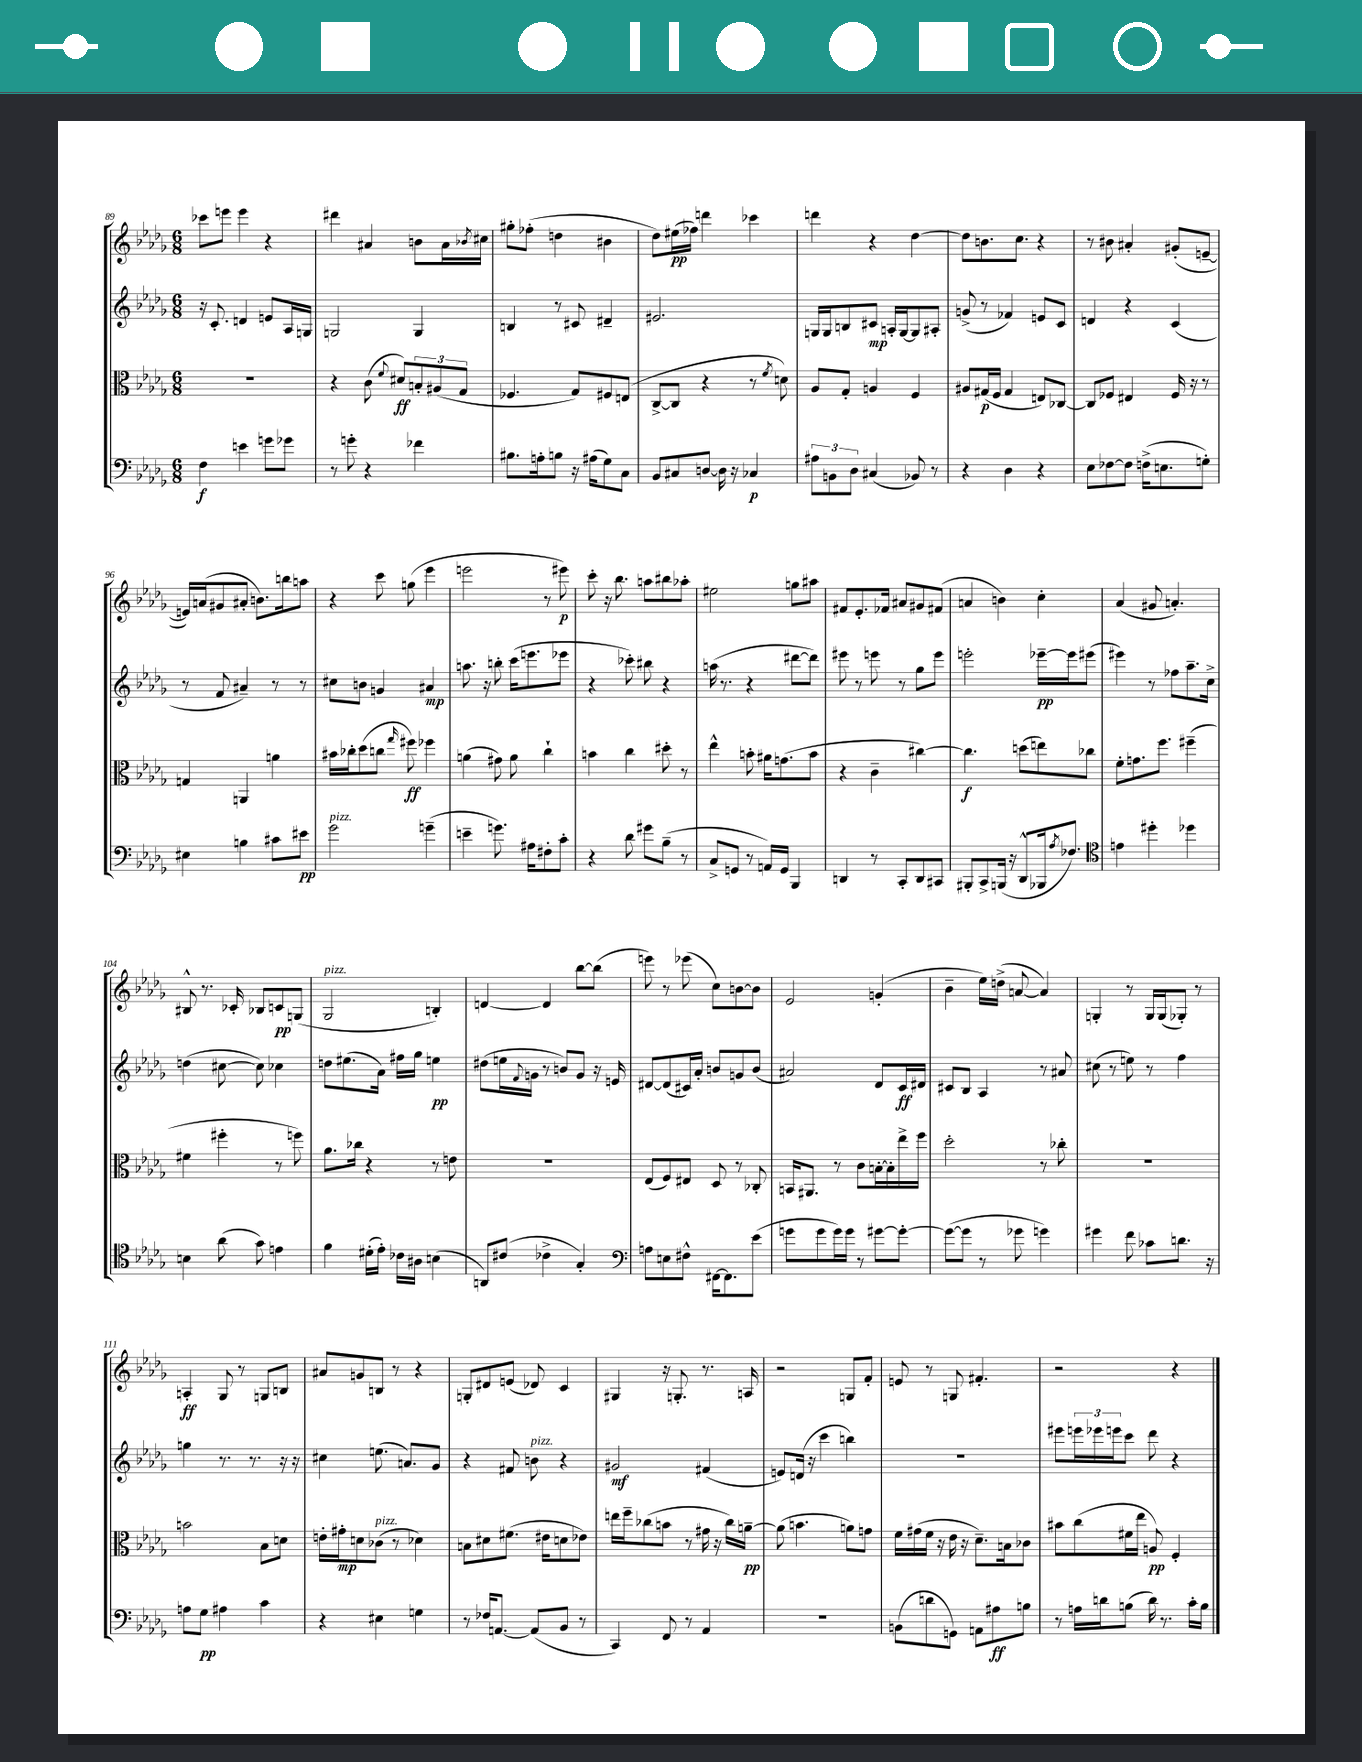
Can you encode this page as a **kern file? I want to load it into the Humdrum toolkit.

**kern	**kern	**kern	**kern
*staff4	*staff3	*staff2	*staff1
*clefF4	*clefC3	*clefG2	*clefG2
*k[b-e-a-d-g-]	*k[b-e-a-d-g-]	*k[b-e-a-d-g-]	*k[b-e-a-d-g-]
*M6/8	*M6/8	*M6/8	*M6/8
4F	2.r	16r	8ccc-
.	.	8.c'	.
.	.	.	8eee
4e	.	4d	4eee
8g	.	8e	4r
8g-	.	16A-	.
.	.	16G	.
=	=	=	=
8r	4r	2G	4ddd#
8g'	.	.	.
4r	(8c	.	4a#
.	8qqf	.	.
.	8d#)	.	.
4f-	12B'	4G	8b
.	(12A#	.	.
.	.	.	16a#
.	12G-	.	.
.	.	.	8qb-
.	.	.	16cc#
=	=	=	=
8.B#	4.F-	4B	8gg#'
.	.	.	(8ff-'
16A'	.	.	.
8B	.	8r	4dd
16r	8G-)	8c#	.
(16A#	.	.	.
8G-)	8F#	4d#~	4b#
8C	(8E	.	.
=	=	=	=
8BB-	[8C^	2.e#	8dd-)
8C#	8C]	.	(16ee#
.	.	.	16ff-)
[8D	4r	.	4ddd
16D]	.	.	.
16r	.	.	.
4C-	8r	.	4ccc-
.	8qf	.	.
.	8d)	.	.
=	=	=	=
12A#	8A-	16G	4ddd
.	.	16G	.
12BB	.	.	.
.	8G-'	8B	.
12D-	.	.	.
(4C#	4A	8c#	4r
.	.	16A'	.
.	.	[16G	.
8BB-)	4F	8G]	[4dd-
8r	.	8A#'	.
=	=	=	=
4r	8A#	(8g^	8dd-]
.	(16G#	8r	8.b
.	16F	.	.
4D-	4G#	4f-)	.
.	.	.	8.cc
4r	8E)	8e	4r
.	[8C-	8c	.
=	=	=	=
8E-	8C-]	4d	8r
[8F-	8F-	.	8b#
8F-]	4E#	4r	4a#'
(16F^	.	.	.
8.E	.	.	.
.	16F-	(4c	(8g#'
.	16r	.	.
8G')	8r	.	[8e~
=	=	=	=
4E#	4G	8r	16e])
.	.	.	(16a
.	.	8f	8g#
4B	4AA	4a#~)	8a#'
.	.	.	8.b)
8c#	4a	8r	.
.	.	.	16bb
8e#	.	8r	8aa
=	=	=	=
2g-	16b#	8cc#	4r
.	16cc-'	.	.
.	(8dd-	8b	.
.	8cc	4g	8ccc
.	16qqgg-	.	.
.	8ff#)	.	(8gg
(4g~	4ff-	4a#	4eee-
=	=	=	=
4e~	(4a	8.aa	2eee
.	.	16r	.
8.g)	8g#)	8bb'	.
.	8a	(16ccc	.
16A#	.	8.eee	.
8F#'	4cc`	.	8r
8c'	.	8eee-	8eee#)
=	=	=	=
4r	4b	4r	8ccc'
.	.	.	16r
.	.	.	8.bb-
8d-	4cc	8ccc-')	.
8g#	.	8bb#	8aa
(8B-~	8dd#'	4r	8bb#
8r	8r	.	8aa-'
=	=	=	=
8C^	4ee-^^	(16aa	2ee#
.	.	8.r	.
8GG	.	.	.
8r	8b'	4r	.
16AA)	16a#	.	.
16GG	(8.g	.	.
4BBB-	.	[8ddd#	8gg
.	8b	8ddd#])	8aa#
=	=	=	=
4DD	4r	8eee#	8f#
.	.	8r	8.e-'
8r	4c~	8eee	.
.	.	.	16f-
8CC'	.	8r	8a#
8DD	[4cc#)	8gg-	8g#
8CC#	.	8eee	(8f#
=	=	=	=
8BBB#'	4.cc#]	2eee'	4a
8CC^	.	.	.
(16BBB	.	.	4b)
16r	.	.	.
8DD-^^	(8dd	.	.
16BBB-	8ee)	[16eee-~	4cc'
8qA-	.	.	.
8.F-)	.	16eee-]	.
.	8cc-	(8eee#	.
=	=	=	=
*clefC4	*	*	*
4e	8f'	4eee#)	(4a-
.	8.g	.	.
4dd#'	.	8r	8g#
.	8.ff	.	.
.	.	8ff-	4.a')
4dd-	(4ff#~	8.aa-~	.
.	.	16cc^	.
=	=	=	=
4B	4f#	(4dd	8B#^^
.	.	.	8.r
(8a-	4ff#'	[8cc#	.
.	.	.	16c-'
8g-)	.	8cc#])	8B-
4e	8r	4cc-	8c
.	8ff)	.	(8G
=	=	=	=
4f	8.a-	8dd	2G-
.	.	(8.ee#	.
.	16cc-	.	.
(16d#'	4r	.	.
16e-')	.	16a-)	.
16c-	.	16ff#	.
16A#	.	16gg-	.
(4B	8r	4ee	4B')
.	8e	.	.
=	=	=	=
8AA)	2.r	(8dd#	[4d
(8c#	.	16ee	.
.	.	8qqf	.
.	.	16g	.
4c-^	.	8r	4d]
.	.	8b)	.
4G-')	.	8g	[8bb-
.	.	16r	(8bb-]
.	.	16e	.
=	=	=	=
*clefF4	*	*	*
8A	(8E-	[8d#	8eee)
8E	8F)	(8d#]	8r
8F#^^	8E#	16c#)	(8eee-
.	.	16a-'	.
[16FF#	8D-	8b	8cc)
8.FF#]	.	.	.
.	8r	8g	[8b
(8e-	8C-'	(8b	8b]
=	=	=	=
8g	16BB	2a#)	2e-
.	8.AA#	.	.
8g	.	.	.
16g)	8r	.	.
16g	.	.	.
8r	8c	.	.
[8g#	[16B'	8d-	(4g'
.	16B']	.	.
8g#'_	16ee-^	16c	.
.	16ff	16d#	.
=	=	=	=
(8g#_	2dd-'	8c#	4b-~
8g#]	.	8B-	.
8r	.	4A-	16ee-)
.	.	.	(16dd^
8g-	.	.	[8a
4g)	8r	8r	4a])
.	8cc-'	8a#	.
=	=	=	=
4g#	2.r	(8cc#	4G'
.	.	8r	.
8f	.	8ee)	8r
8c-	.	8r	16G
.	.	.	(16G
8.d	.	4ff	8G-')
.	.	.	8r
16r	.	.	.
=	=	=	=
8A	2b	4gg	4A'
8G-	.	.	.
4A#	.	8.r	8G-
.	.	.	8r
.	.	8.r	.
4c	8B-	.	8G
.	8d	16r	8B
.	.	16r	.
=	=	=	=
4r	16e'	4cc#	8a#
.	16g#'	.	.
.	8d	.	8g
4E#	(8c-	(8.ee	8B
.	8r	.	8r
.	.	8.a)	.
4G	4d-)	.	4r
.	.	8g-	.
=	=	=	=
8r	8B	4r	8G'
16F-	8d#	.	8d#
[8.AA	.	.	.
.	(8.f#	8f#	(8e
(8AA]	.	8b	8d-)
.	16e#	.	.
8BB-	8d	4r	4c
8r	8e-)	.	.
=	=	=	=
4CC)	16ee	2g#	4G#
.	16ff~	.	.
.	(8cc-	.	.
8FF	8b	.	16r
.	.	.	8.G'
8r	8r	.	.
4AA-	16g#	(4f#	8.r
.	16r	.	.
.	16cc-)	.	.
.	[16a~	.	16A
=	=	=	=
2.r	(8a]	8e)	2r
.	4.b	(16d	.
.	.	16r	.
.	.	4ccc	.
.	8a)	4bb)	8G
.	8g	.	8f'
=	=	=	=
(8BB	16f	2.r	8e
.	(16g#	.	.
8d	16f	.	8r
.	16r	.	.
8GG)	16e-	.	8G
.	16r	.	.
8AA	8.d-~)	.	4.f#'
8A#	.	.	.
.	16B	.	.
8B	8c-	.	.
=	=	=	=
8r	8b#	8eee#	2r
16A	(8cc	24eee	.
.	.	24eee-	.
16d	.	.	.
.	.	24eee	.
(8B	16f#	8ccc	.
.	16ee-	.	.
16d)	8A)	8ddd-	.
8.r	.	.	.
.	4F'	4r	4r
16c'	.	.	.
16B	.	.	.
==	==	==	==
*-	*-	*-	*-
